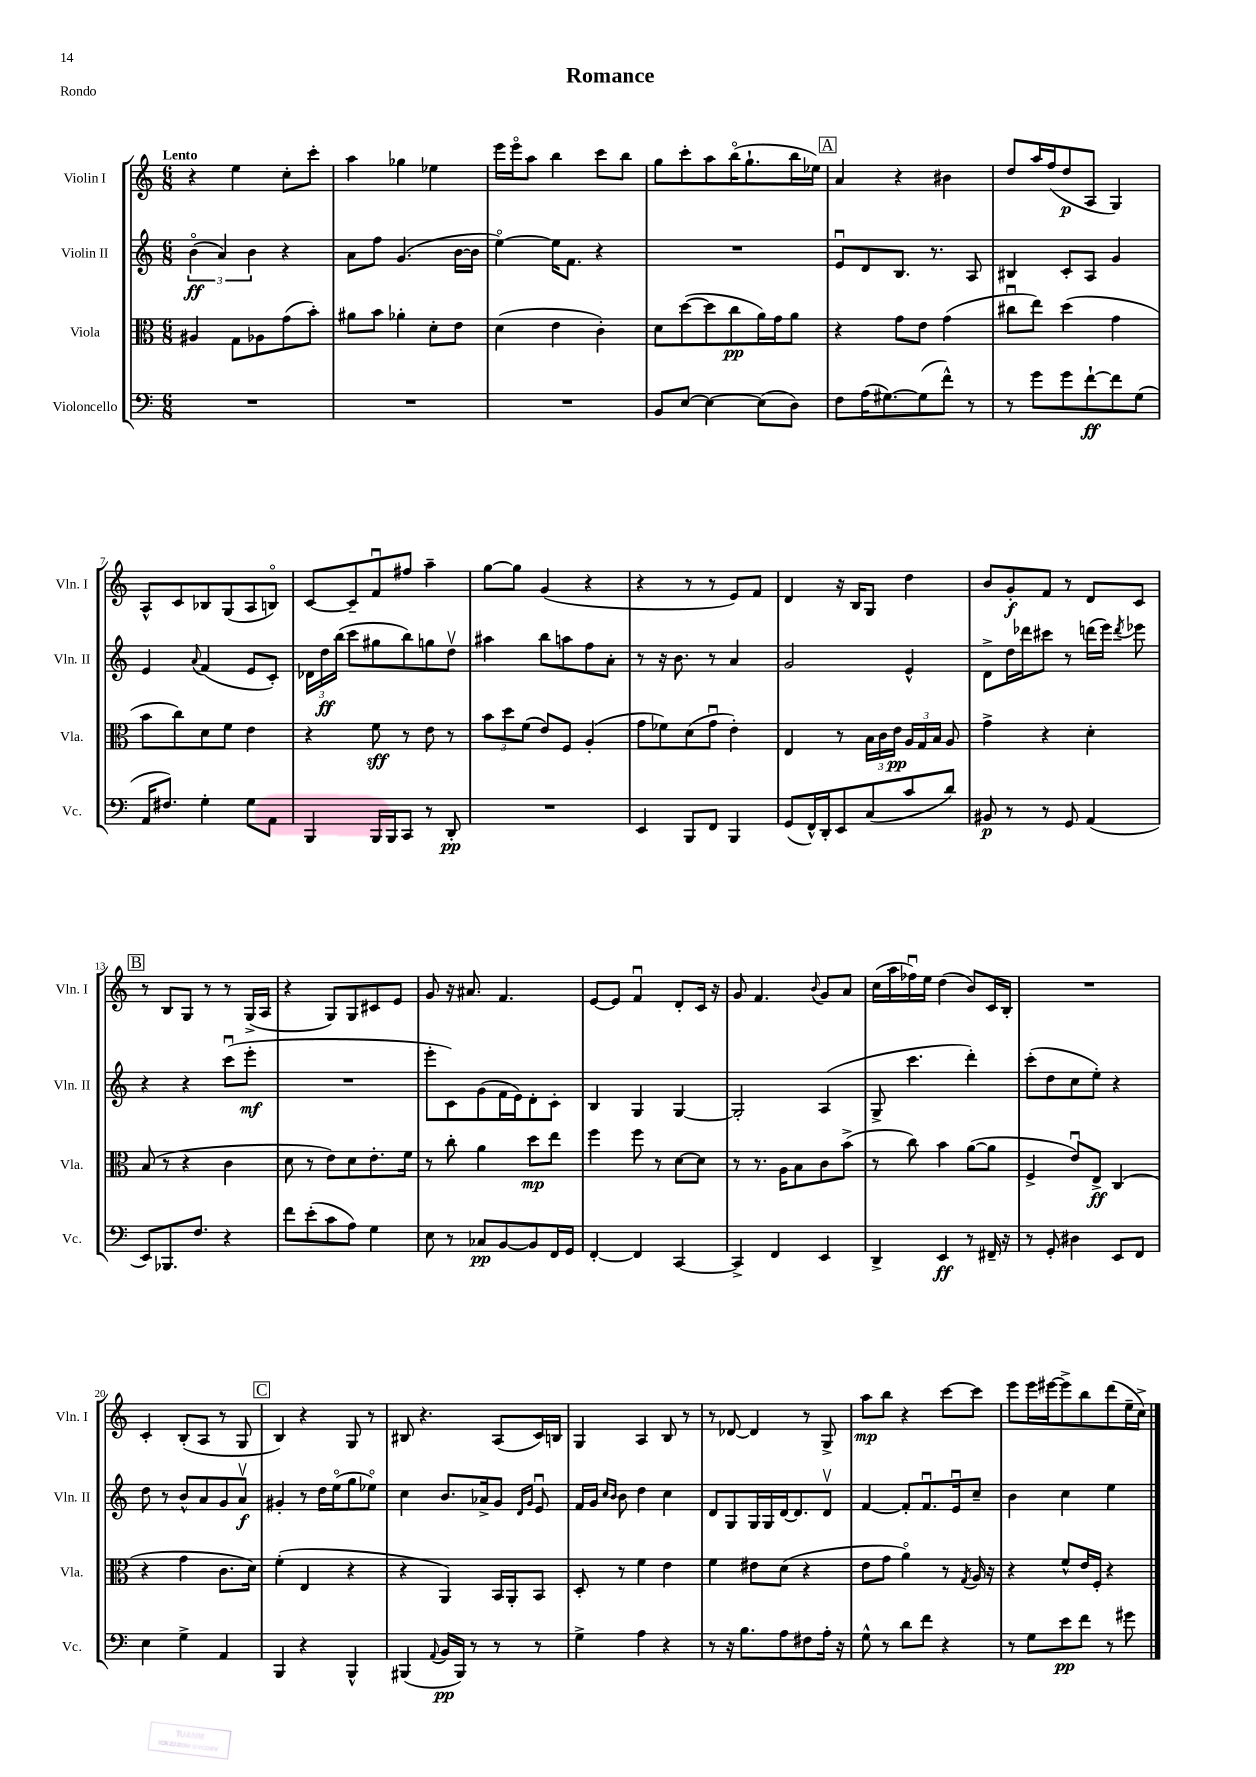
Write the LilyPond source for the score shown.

\header { title = "Romance" piece = "Rondo" }
<<
\new StaffGroup <<
\new Staff = "s0" \with { instrumentName = "Violin I" shortInstrumentName = "Vln. I" } {
    \clef treble \key c \major \numericTimeSignature \time 6/8 \tempo "Lento"
    \autoBeamOff r4 e''4 c''8[-. c'''8]-. |
    a''4 ges''4 ees''4 |
    e'''16[ e'''16\flageolet a''8] b''4 c'''8[ b''8] |
    g''8[ c'''8-. a''8 b''16\flageolet( g''8.-! b''16 ees''16]) |
    \mark \markup { \box "A" } a'4 r4 bis'4 |
    d''8[ a''16 f''16( d''8\p a8] g4) |
    a8[-^ c'8 bes8 g8( a8 b8]\flageolet) |
    c'8[~ c'8-- f'8\downbow fis''8] a''4-- |
    g''8[~ g''8] g'4( r4 |
    r4 r8 r8 e'8[) f'8] |
    d'4 r16 b16[ g8] d''4 |
    b'8[ g'8-.\f f'8] r8 d'8[ c'8] |
    \mark \markup { \box "B" } r8 b8[ g8] r8 r8 g16[->( a16] |
    r4 g8[) g8 cis'8 e'8] |
    g'8 r16 ais'8. f'4. |
    e'8[~ e'8] f'4\downbow d'8[-. c'16] r16 |
    g'8 f'4. \appoggiatura { b'8 } g'8[ a'8] |
    c''16[( a''16 fes''16\downbow) e''16] d''4( b'8[) c'16 b16]-. |
    R2. |
    c'4-. b8[-.( a8] r8 g8 |
    \mark \markup { \box "C" } b4) r4 g8 r8 |
    bis8 r4. a8[( c'16) b16] |
    g4 a4 b8 r8 |
    r8 des'8~ des'4 r8 g8-> |
    a''8[\mp b''8] r4 c'''8[~ c'''8] |
    e'''8[ e'''16 eis'''16~ eis'''8-> b''8 d'''8( e''16-- c''16]->) \bar "|." |
}
\new Staff = "s1" \with { instrumentName = "Violin II" shortInstrumentName = "Vln. II" } {
    \clef treble \key c \major \numericTimeSignature \time 6/8
    \autoBeamOff \tuplet 3/2 { b'4\flageolet\ff( a'4) b'4 } r4 |
    a'8[ f''8] g'4.( b'16[~ b'16] |
    e''4~\flageolet) e''16[ f'8.] r4 |
    R2. |
    \mark \markup { \box "A" } e'8[\downbow d'8 b8.] r8. a8 |
    bis4 c'8[-. a8] g'4 |
    e'4 \appoggiatura { a'8 } f'4( e'8[ c'8]-.) |
    \tuplet 3/2 { des'16[ d''16\ff b''16]( } c'''8[ gis''8 b''8) g''8 d''8]\upbow |
    ais''4 b''8[ a''8 f''8 a'8]-. |
    r8 r16 b'8. r8 a'4 |
    g'2 e'4-^ |
    d'8[-> d''16 des'''16 cis'''8] r8 d'''16[( e'''16]) \acciaccatura { d'''8 } ees'''8 |
    \mark \markup { \box "B" } r4 r4 c'''8[\downbow( e'''8]-.\mf |
    R2. |
    e'''8[-. c'8) g'8( f'16 e'16) d'8-. c'8]-. |
    b4 g4 g4~ |
    g2-. a4( |
    g8-> c'''4. d'''4-.) |
    c'''8[-.( d''8 c''8 e''8]-.) r4 |
    d''8 r8 b'8[-^ a'8 g'8 a'8]\upbow\f |
    \mark \markup { \box "C" } gis'4-. r8 d''16[ e''16\flageolet( g''8 ees''8]\flageolet) |
    c''4 b'8.[ aes'16-> g'8] \grace { d'16[ g'16] } e'8\downbow |
    f'16[ g'16] \grace { c''16[ b'16] } b'8 d''4 c''4 |
    d'8[ g8 g16 g16 d'16~ d'8. d'8]\upbow |
    f'4~ f'8[-. f'8.\downbow e'16\downbow c''8]-- |
    b'4 c''4 e''4 \bar "|." |
}
\new Staff = "s2" \with { instrumentName = "Viola" shortInstrumentName = "Vla." } {
    \clef alto \key c \major \numericTimeSignature \time 6/8
    \autoBeamOff ais4 g8[ aes8 g'8( b'8]-.) |
    ais'8[ b'8] aes'4-. d'8[-. e'8] |
    d'4( e'4 c'4-.) |
    d'8[ d''8~( d''8 c''8\pp a'16) g'16 a'8] |
    \mark \markup { \box "A" } r4 g'8[ e'8] g'4( |
    cis''8[\downbow e''8]) d''4( g'4 |
    b'8[ c''8) d'8 f'8] e'4 |
    r4 f'8\sff r8 e'8 r8 |
    \tuplet 3/2 { b'8[ d''8 f'8]( } e'8[) f8] a4-.( |
    g'8[ fes'8) d'8( g'8]\downbow e'4-.) |
    e4 r8 \tuplet 3/2 { b16[ c'16 e'16]\pp } \tuplet 3/2 { a16[ g16 b16] } a8 |
    g'4-> r4 d'4-. |
    \mark \markup { \box "B" } b8( r8 r4 c'4 |
    d'8 r8 e'8[) d'8 e'8.-. f'16] |
    r8 c''8-. a'4 d''8[\mp e''8] |
    f''4 f''8 r8 d'8[~ d'8] |
    r8 r8. a16[ b8 c'8 b'8]->( |
    r8 c''8) b'4 a'8[~( a'8] |
    f4-> e'8[\downbow) e8]->\ff c4( |
    r4 g'4 c'8.[ d'16]) |
    \mark \markup { \box "C" } f'4-.( e4 r4 |
    r4 a,4) b,16[ a,16-. b,8] |
    d8-. r8 f'4 e'4 |
    f'4 eis'8[ d'8]( r4 |
    e'8[ g'8] a'4\flageolet) r8 \acciaccatura { g8 } a16 r16 |
    r4 f'8[-^ e'16 f16]-. r4 \bar "|." |
}
\new Staff = "s3" \with { instrumentName = "Violoncello" shortInstrumentName = "Vc." } {
    \clef bass \key c \major \numericTimeSignature \time 6/8
    \autoBeamOff R2. |
    R2. |
    R2. |
    b,8[ e8]~ e4~ e8[( d8]) |
    \mark \markup { \box "A" } f8[ a16( gis8.~) gis8( f'8]-^) r8 |
    r8 g'8[ g'8 f'8~-!\ff f'8 g8]( |
    a,16[ fis8.]) g4-. g8[ a,8] |
    b,,4 b,,16[ b,,16 c,8] r8 d,8-.\pp |
    R2. |
    e,4 b,,8[ f,8] b,,4 |
    g,8[( f,16-^) d,16-. e,8 c8( c'8 d'8]) |
    bis,8\p r8 r8 g,8 a,4( |
    \mark \markup { \box "B" } e,8[) bes,,8. f8.] r4 |
    f'8[ e'8-.( c'8 a8]) g4 |
    e8 r8 ces8[\pp b,8~ b,8 f,16 g,16] |
    f,4~-. f,4 c,4~ |
    c,4-> f,4 e,4 |
    d,4-> e,4\ff r8 fis,16-- r16 |
    r8 g,8-. dis4 e,8[ f,8] |
    e4 g4-> a,4 |
    \mark \markup { \box "C" } b,,4 r4 b,,4-^ |
    bis,,4( \appoggiatura { a,8 } b,16[\pp bis,,16]) r8 r8 r8 |
    g4-> a4 r4 |
    r8 r16 b8.[ a8 fis8 a16]-. r16 |
    g8-^ r8 d'8[ f'8] r4 |
    r8 g8[ e'8\pp f'8] r8 gis'8 \bar "|." |
}
>>
>>
